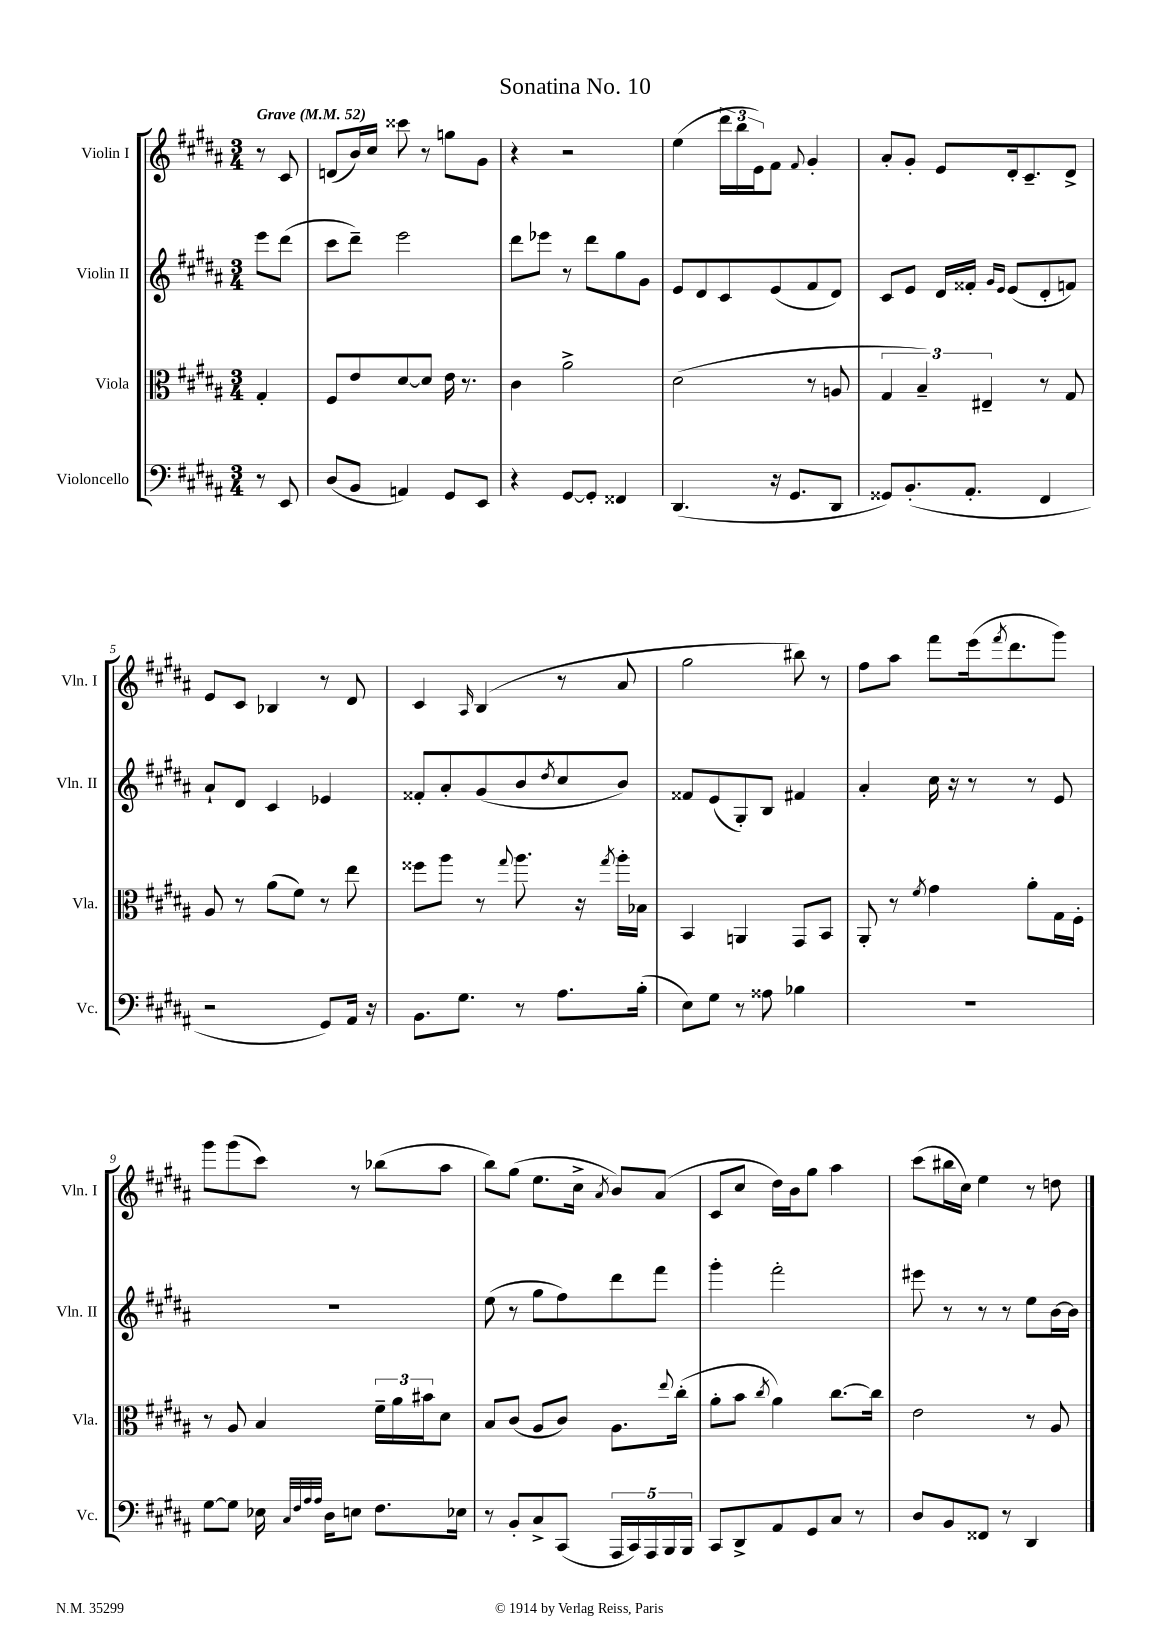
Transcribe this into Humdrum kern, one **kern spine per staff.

**kern	**kern	**kern	**kern
*staff4	*staff3	*staff2	*staff1
*clefF4	*clefC3	*clefG2	*clefG2
*k[f#c#g#d#a#]	*k[f#c#g#d#a#]	*k[f#c#g#d#a#]	*k[f#c#g#d#a#]
*M3/4	*M3/4	*M3/4	*M3/4
*MM52	*MM52	*MM52	*MM52
8r	4G#'	8eee	8r
8EE	.	(8ddd#	8c#
=	=	=	=
(8D#	8F#	8ccc#	(8d
8BB	8e	8ddd#~)	16b)
.	.	.	16cc#
4AA)	[8d#	2eee	8ccc##
.	8d#]	.	8r
8GG#	16e	.	8gg
.	8.r	.	.
8EE	.	.	8g#
=	=	=	=
4r	4c#	8ddd#	4r
.	.	8eee-	.
[8GG#	2a#^	8r	2r
8GG#']	.	8ddd#	.
4FF##	.	8gg#	.
.	.	8g#	.
=	=	=	=
(4.DD#	(2d#	8e	(4ee
.	.	8d#	.
.	.	8c#	24ddd#
.	.	.	24bb
.	.	.	24e)
16r	.	(8e	8f#
8.GG#	.	.	.
.	.	.	8qqf#
.	8r	8f#	4g#'
8DD#	8A	8d#)	.
=	=	=	=
8GG##)	6G#	8c#	8a#'
(8.BB'	.	8e	8g#'
.	6B~)	.	.
.	.	16d#	8e
8.AA#'	.	16f##'	.
.	6E#~	.	.
.	.	16qqg#	.
.	.	16qqe	.
.	.	(8e	16d#'
.	.	.	8.c#~
4FF#	8r	8d#'	.
.	8G#	8f)	8d#^
=	=	=	=
2r	8A#	8a#`	8e
.	8r	8d#	8c#
.	(8a#	4c#	4B-
.	8f#)	.	.
8GG#)	8r	4e-	8r
16AA#	8ee	.	8d#
16r	.	.	.
=	=	=	=
8.BB	8ff##	8f##'	4c#
.	8aa#	8a#'	.
8.G#	.	.	.
.	.	.	16qqA#
.	8r	(8g#	(4B
.	8qqgg#	.	.
8r	8.aa#	8b	.
.	.	8qdd#	.
8.A#	.	8cc#	8r
.	16r	.	.
.	8qgg#	.	.
.	16aa#'	8b)	8a#
(16B'	16B-	.	.
=	=	=	=
8E)	4BB	8f##	2gg#
8G#	.	(8e	.
8r	4AA	8G#')	.
8A##	.	8B	.
4B-	8GG#	4f#	8bb#)
.	8BB	.	8r
=	=	=	=
2.r	8AA#'	4a#'	8ff#
.	8r	.	8aa#
.	8qf#	.	.
.	4g#	16cc#	8fff#
.	.	16r	.
.	.	8r	(16eee
.	.	.	8qfff#
.	.	.	8.ddd#
.	8a#'	8r	.
.	16G#	8e	8ggg#)
.	16F#'	.	.
=	=	=	=
[8G#	8r	2.r	8ggg#
8G#]	8A#	.	(8ggg#
16E-	4B	.	8ccc#)
32qqC#	.	.	.
32qqF#	.	.	.
32qqA#	.	.	.
32qqA#	.	.	.
16D#	.	.	.
8E	.	.	8r
8.F#	24f#~	.	(8bb-
.	24a#	.	.
.	24b#	.	.
.	8d#	.	8aa#
16E-	.	.	.
=	=	=	=
8r	8B	(8ee	8bb)
8BB'	(8c#	8r	(8gg#
8C#^	8A#	8gg#	8.ee
(8CC#	8c#)	8ff#)	.
.	.	.	16cc#^
.	.	.	8qa#
20AAA#	8.A#	8ddd#	8b)
20CC#)	.	.	.
20AAA#	.	.	.
.	.	8fff#	(8a#
20BBB	.	.	.
.	8qqee	.	.
.	(16cc#'	.	.
20BBB	.	.	.
=	=	=	=
8CC#	8a#'	4ggg#'	8c#
8DD#^	8b	.	8cc#
.	8qcc#	.	.
8AA#	4a#)	2fff#'	16dd#)
.	.	.	16b
8GG#	.	.	8gg#
8C#	[8.cc#	.	4aa#
8r	.	.	.
.	16cc#]	.	.
=	=	=	=
8D#	2e	8eee#	(8ccc#
8BB	.	8r	16bb#
.	.	.	16cc#)
8FF##	.	8r	4ee
8r	.	8r	.
4DD#	8r	8ee	8r
.	8A#	[16b	8dd
.	.	16b]	.
==	==	==	==
*-	*-	*-	*-
